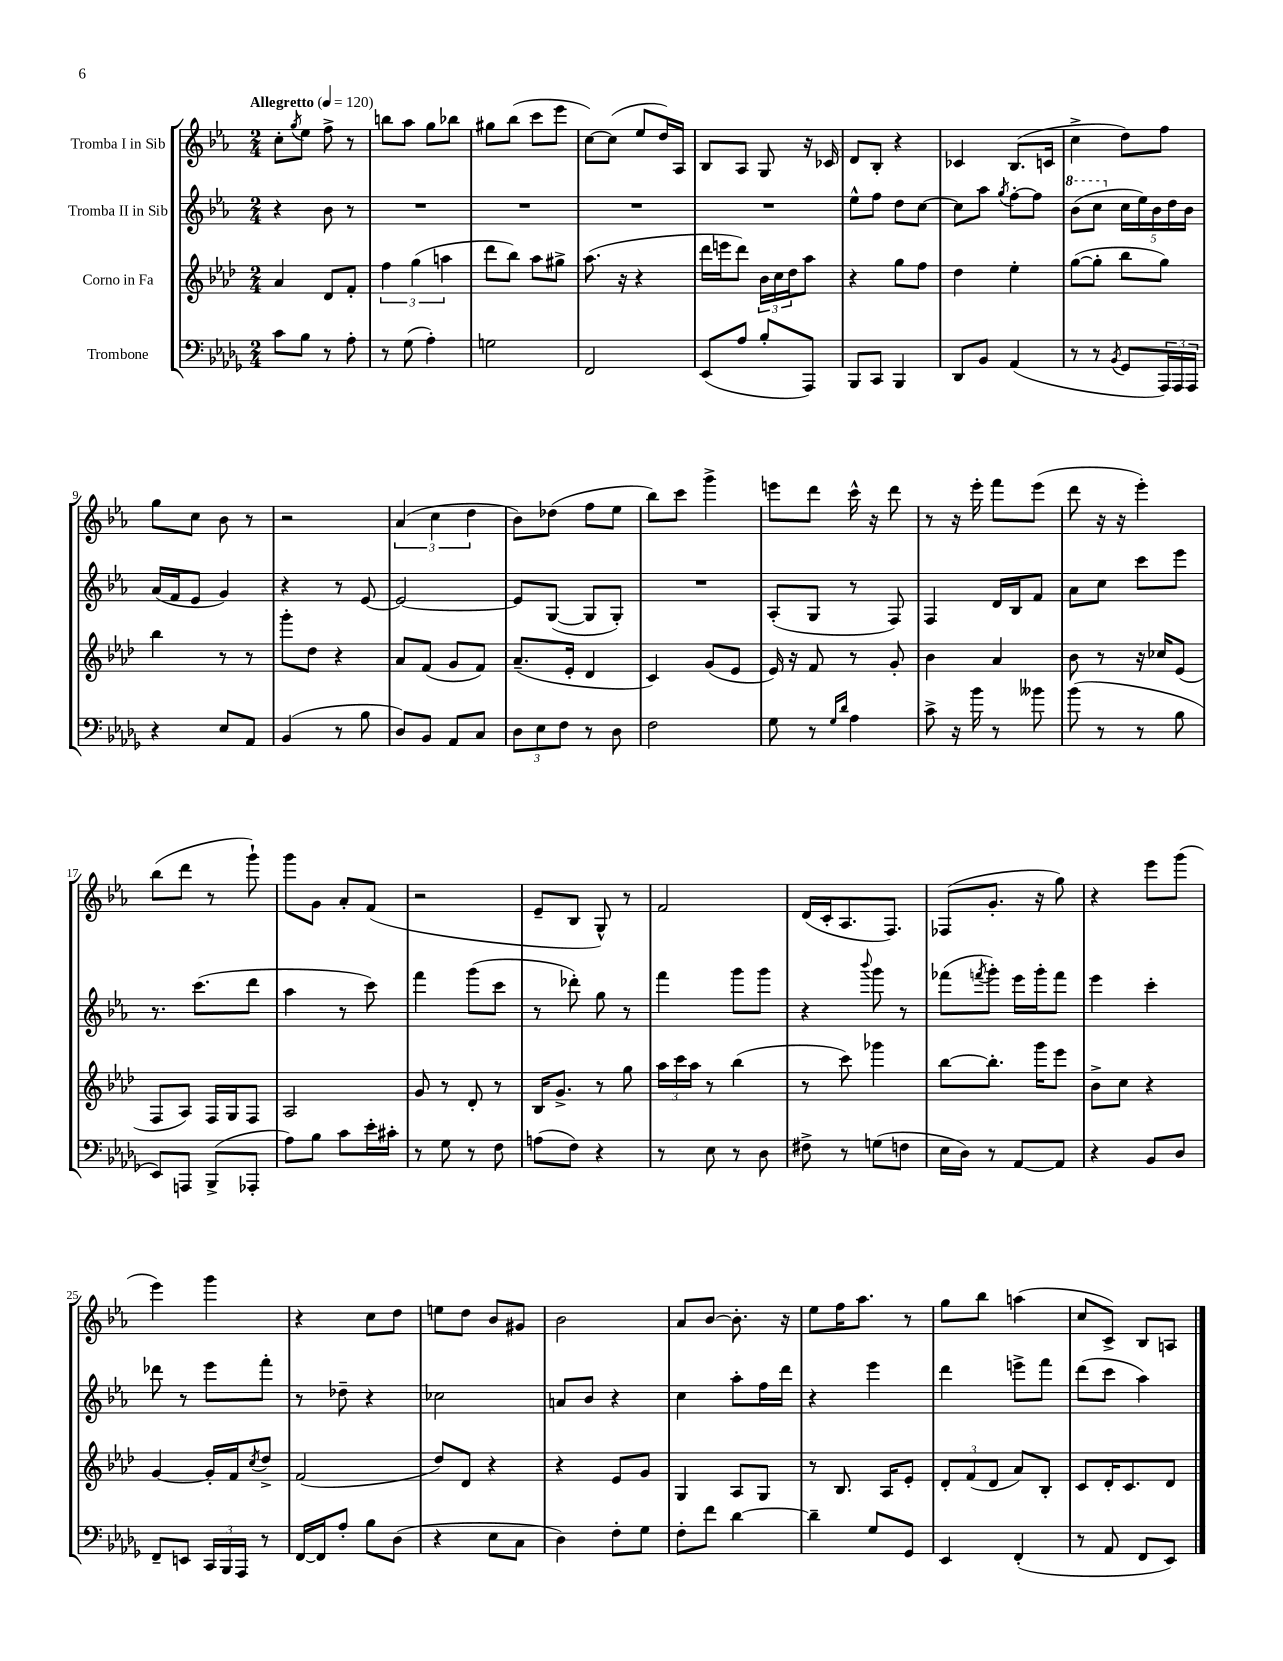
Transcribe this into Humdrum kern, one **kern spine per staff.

**kern	**kern	**kern	**kern
*part4	*part3	*part2	*part1
*staff4	*staff3	*staff2	*staff1
*I"Trombone	*I"Corno in Fa	*I"Tromba II in Sib	*I"Tromba I in Sib
*clefF4	*clefG2	*clefG2	*clefG2
*k[b-e-a-d-g-]	*k[b-e-a-d-]	*k[b-e-a-]	*k[b-e-a-]
*M2/4	*M2/4	*M2/4	*M2/4
*MM120	*MM120	*MM120	*MM120
=1	=1	=1	=1
!	!	!	!LO:TX:a:B:t=Allegretto
8c\L	4a-/	4r	8cc'\L
.	.	.	8qgg/
8B-\J	.	.	8ee-\J
8r	8d-/L	8b-\	8ff^\
8A-'\	8f'/J	8r	8r
=2	=2	=2	=2
8r	6ff\	2r	8bbn\L
(8G-\	.	.	8aa-\J
.	(6gg\	.	.
4A-'\)	.	.	8gg\L
.	6aan\	.	.
.	.	.	8bb-X\J
=3	=3	=3	=3
2Gn\	8ddd-\L	2r	8gg#X\L
.	8bb-\J)	.	(8bb-\J
.	8aa-\L	.	8ccc\L
.	8gg#X^\J	.	8eee-\J
=4	=4	=4	=4
2FF/	(8.aa-\	2r	[8cc\L)
.	.	.	(8cc\J]
.	16r	.	.
.	4r	.	8ee-/L
.	.	.	16dd/L)
.	.	.	16A-/JJ
=5	=5	=5	=5
(8EE-/L	16ddd-\LL	2r	8B-/L
.	16eeen\J	.	.
8A-/J	8ddd-\J)	.	8A-/J
8B-'/L	24b-\LL	.	8G/
.	24cc\	.	.
.	24dd-\J	.	.
8AAA-/J)	8aa-\J	.	16r
.	.	.	16c-X/
=6	=6	=6	=6
8BBB-/L	4r	8ee-^^\L	8d/L
8CC/J	.	8ff\J	8B-'/J
4BBB-/	8gg\L	8dd\L	4r
.	8ff\J	[8cc\J	.
=7	=7	=7	=7
8DD-/L	4dd-\	8cc\L]	4c-X/
8BB-/J	.	8aa-\J	.
.	.	8qgg/	.
(4AA-/	4ee-'\	[8ff'\L	(8.B-/L
.	.	8ff\J]	.
.	.	.	16cn/Jk
=8	=8	=8	=8
*	*	*8va	*
8r	([8gg\L	(8bb-\L	4cc^\
8r	8gg'\J]	8ccc\J	.
8qBB-/	.	.	.
*	*	*X8va	*
8GG-/L	8bb-\L	20cc\LL	8dd\L)
.	.	20ee-\)	.
.	.	20b-\	.
24AAA-/L)	8gg\J)	.	8ff\J
.	.	20dd\	.
24AAA-/	.	.	.
.	.	20b-\JJ	.
24AAA-/JJ	.	.	.
!!LO:LB:g=z
=9	=9	=9	=9
4r	4bb-\	(16a-/LL	8gg\L
.	.	16f/J	.
.	.	8e-/J	8cc\J
8E-/L	8r	4g/)	8b-\
8AA-/J	8r	.	8r
=10	=10	=10	=10
(4BB-/	8ggg'\L	4r	2r
.	8dd-\J	.	.
8r	4r	8r	.
8B-\	.	[8e-/	.
=11	=11	=11	=11
8D-/L)	8a-/L	2e-/_	(6a-/
8BB-/J	(8f/J	.	.
.	.	.	6cc\
8AA-/L	8g/L	.	.
.	.	.	6dd\
8C/J	8f/J)	.	.
=12	=12	=12	=12
12D-\L	(8.a-~/L	8e-/L]	8b-\L)
12E-\	.	.	.
.	.	([8G/J	(8dd-X\J
12F\J	.	.	.
.	16e-'/Jk	.	.
8r	4d-/	8G/L]	8ff\L
8D-\	.	8G'/J)	8ee-\J
=13	=13	=13	=13
2F\	4c/)	2r	8bb-\L)
.	.	.	8ccc\J
.	(8g/L	.	4ggg^\
.	8e-/J	.	.
=14	=14	=14	=14
8G-\	16e-/)	(8A-'/L	8eeen\L
.	16r	.	.
8r	8f/	8G/J	8ddd\J
16qqG-/LL	.	.	.
16qqd-/JJ	.	.	.
4A-\	8r	8r	16ccc^^\
.	.	.	16r
.	8g'/	8F/)	8ddd\
=15	=15	=15	=15
8c^\	4b-\	4F/	8r
16r	.	.	16r
16b-\	.	.	16eee-'\
8r	4a-/	16d/LL	8fff\L
.	.	16B-/J	.
8b--X\	.	8f/J	(8eee-\J
=16	=16	=16	=16
(8b-\	8b-\	8a-\L	8ddd\
8r	8r	8cc\J	16r
.	.	.	16r
8r	16r	8ccc\L	4eee-'\)
.	16cc-X/KL	.	.
8B-\	(8e-/J	8eee-\J	.
!!LO:LB:g=z
=17	=17	=17	=17
8EE-/L)	8F/L	8.r	(8bb-\L
8AAAn/J	8A-/J)	.	8ddd\J
.	.	(8.ccc\L	.
(8BBB-^/L	16F/LL	.	8r
.	16G/J	.	.
8AAA-X'/J	8F/J	8ddd\J	8ggg`\)
=18	=18	=18	=18
8A-\L)	2A-/	4aa-\	8ggg\L
8B-\J	.	.	8g\J
8c\L	.	8r	8a-'/L
16e-'\L	.	8ccc\)	(8f/J
16c#X'\JJ	.	.	.
=19	=19	=19	=19
8r	8g/	4fff\	2r
8G-\	8r	.	.
8r	8d-'/	(8ggg\L	.
8F\	8r	8ccc\J	.
=20	=20	=20	=20
(8An\L	16B-/KL	8r	8e-~/L
.	8.g^/J	.	.
8F\J)	.	8ddd-X'\)	8B-/J
4r	8r	8gg\	8G^^/)
.	8gg\	8r	8r
=21	=21	=21	=21
8r	24aa-\LL	4fff\	2f/
.	24ccc\	.	.
.	24aa-\JJ	.	.
8E-\	8r	.	.
8r	(4bb-\	8ggg\L	.
8D-\	.	8ggg\J	.
=22	=22	=22	=22
8F#X^\	8r	4r	(16d/LL
.	.	.	16c'/J
8r	8ccc\)	.	8.A-/
.	.	8qqbbb-/	.
(8Gn\L	4ggg-X\	8ggg\	.
.	.	.	8.F/J)
8Fn\J	.	8r	.
=23	=23	=23	=23
16E-\LL	[8bb-\L	(8fff-X\L	(8F-X/L
16D-\JJ)	.	.	.
.	.	8qfffn/	.
8r	8.bb-'\J]	8ggg'\J)	8.g'/J
[8AA-/L	.	16eee-\LL	.
.	16ggg\KL	16ggg'\J	16r
8AA-/J]	8eee-\J	8fff\J	8gg\)
=24	=24	=24	=24
4r	8b-^\L	4eee-\	4r
.	8cc\J	.	.
8BB-/L	4r	4ccc'\	8eee-\L
8D-/J	.	.	(8ggg\J
!!LO:LB:g=z
=25	=25	=25	=25
8FF~/L	[4g/	8ddd-X\	4eee-\)
8EEn/J	.	8r	.
24CC/LL	16g'/LL]	8eee-\L	4ggg\
24BBB-/	.	.	.
.	16f/J	.	.
24AAA-/JJ	.	.	.
.	8qcc/	.	.
8r	8dd-^/J	8fff'\J	.
=26	=26	=26	=26
[16FF/LL	(2f/	8r	4r
16FF/J]	.	.	.
8A-'/J	.	8dd-X~\	.
8B-\L	.	4r	8cc\L
(8D-\J	.	.	8dd\J
=27	=27	=27	=27
4r	8dd-/L)	2cc-X\	8een\L
.	8d-/J	.	8dd\J
8E-\L	4r	.	8b-/L
8C\J	.	.	8g#X/J
=28	=28	=28	=28
4D-\)	4r	8an/L	2b-\
.	.	8b-/J	.
8F'\L	8e-/L	4r	.
8G-\J	8g/J	.	.
=29	=29	=29	=29
8F'\L	4G/	4cc\	8a-/L
8f\J	.	.	[8b-/J
[4d-\	8A-/L	8aa-'\L	8.b-'\]
.	8G/J	16ff\L	.
.	.	16ddd\JJ	16r
=30	=30	=30	=30
4d-~\]	8r	4r	8ee-\L
.	8.B-/	.	16ff\K
.	.	.	8.aa-\J
8G-/L	.	4eee-\	.
.	16A-/KL	.	.
8GG-/J	8e-'/J	.	8r
=31	=31	=31	=31
4EE-/	12d-'/L	4ddd\	8gg\L
.	(12f/	.	.
.	.	.	8bb-\J
.	12d-/J	.	.
(4FF'/	8a-/L)	8eeen^\L	(4aan\
.	8B-'/J	8fff\J	.
=32	=32	=32	=32
8r	8c/L	(8ddd\L	8cc/L
8AA-/	16d-'/K	8ccc\J	8c^/J)
.	8.c/	.	.
8FF/L	.	4aa-\)	8B-/L
8EE-/J)	8d-/J	.	8An/J
==	==	==	==
*-	*-	*-	*-
